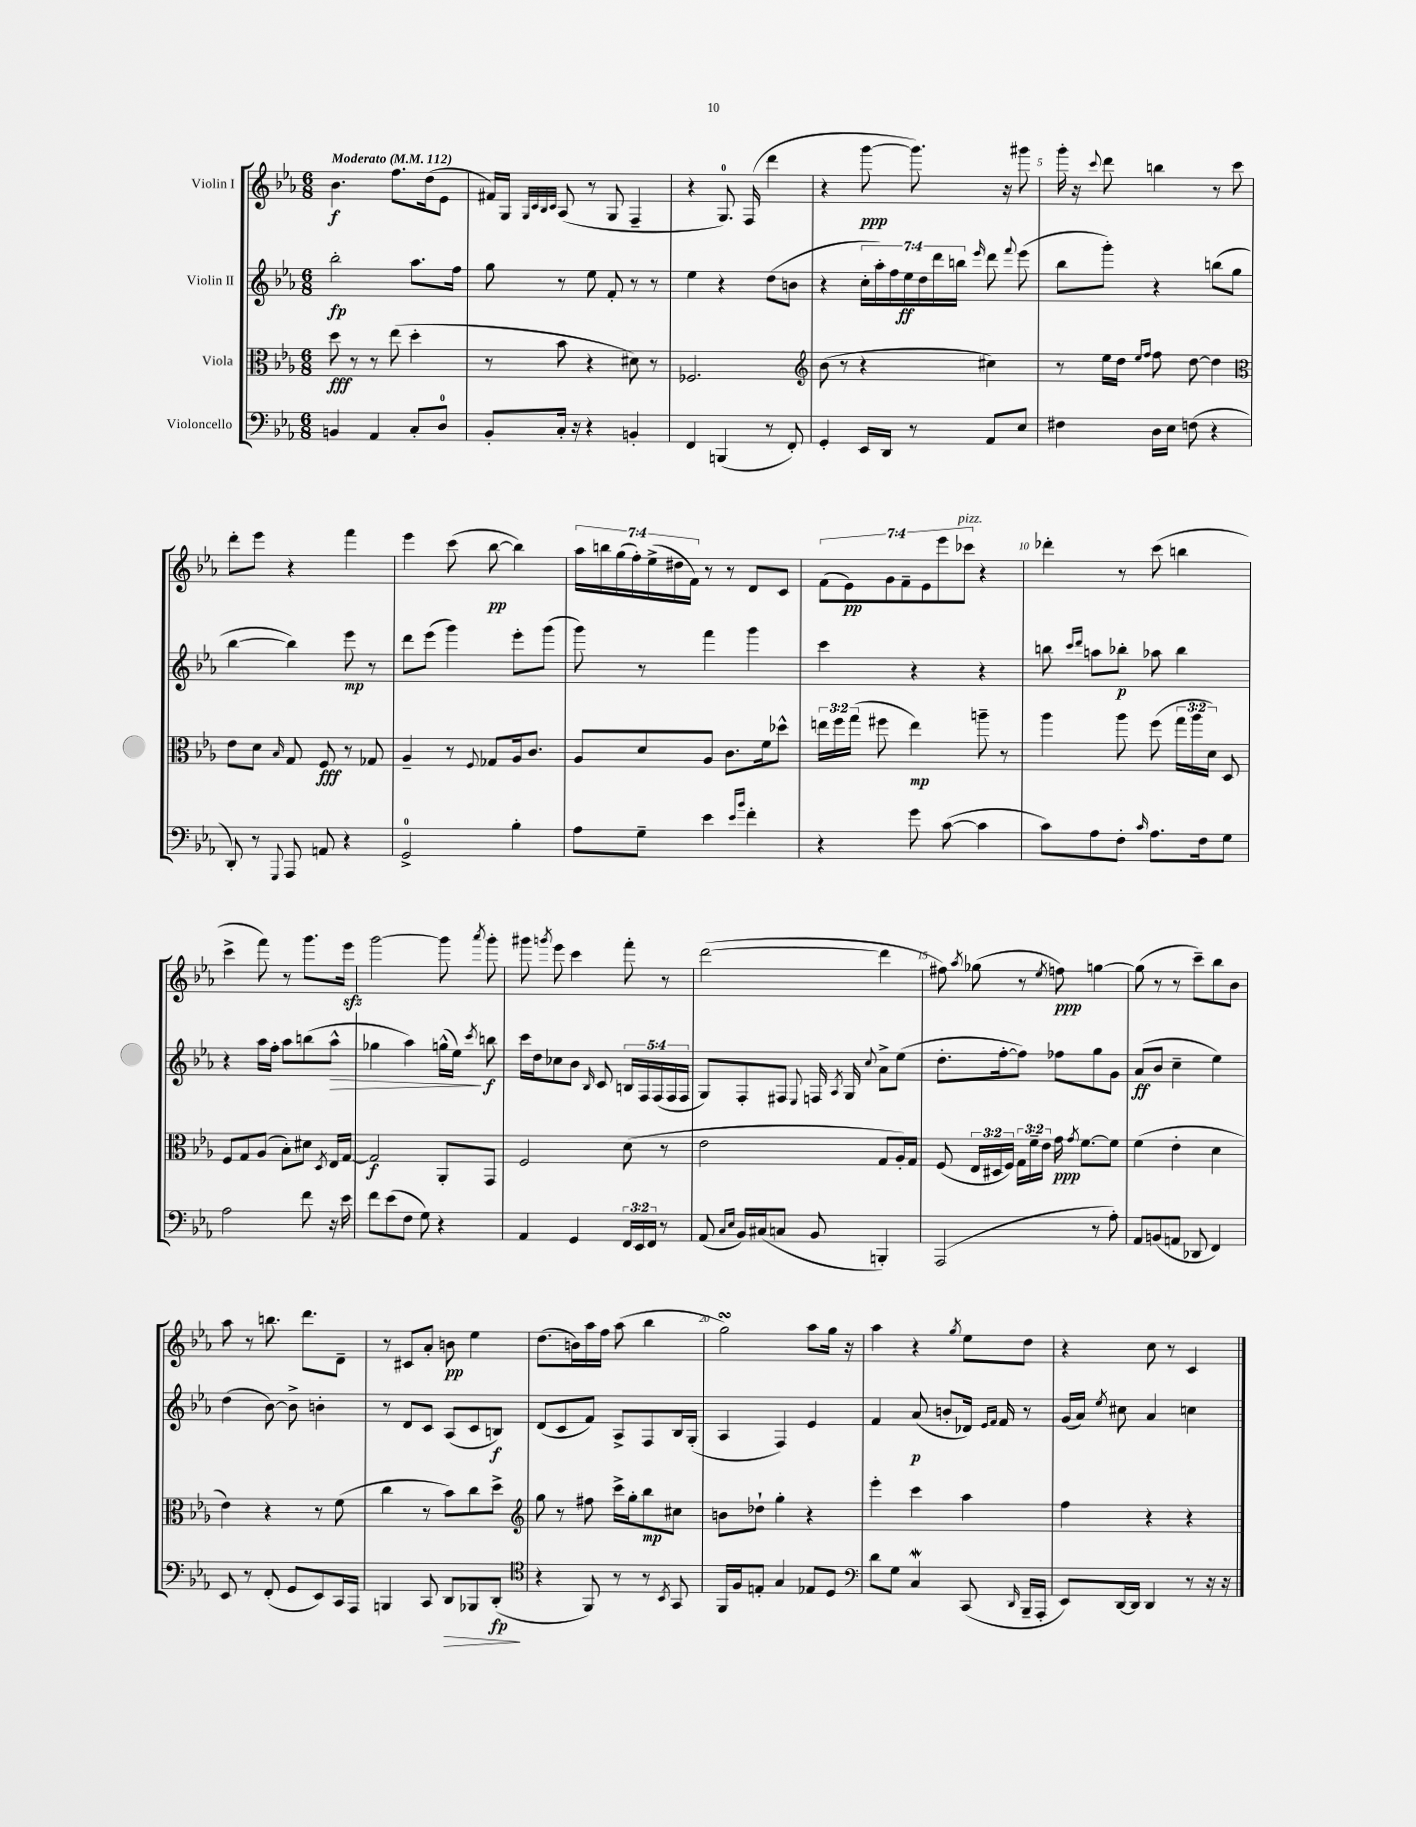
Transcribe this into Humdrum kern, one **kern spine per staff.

**kern	**dynam	**kern	**dynam	**kern	**dynam	**kern	**dynam
*part4	*part4	*part3	*part3	*part2	*part2	*part1	*part1
*staff4	*staff4	*staff3	*staff3	*staff2	*staff2	*staff1	*staff1
*I"Violoncello	*	*I"Viola	*	*I"Violin II	*	*I"Violin I	*
*clefF4	*	*clefC3	*	*clefG2	*	*clefG2	*
*k[b-e-a-]	*	*k[b-e-a-]	*	*k[b-e-a-]	*	*k[b-e-a-]	*
*M6/8	*	*M6/8	*	*M6/8	*	*M6/8	*
*MM112	*	*MM112	*	*MM112	*	*MM112	*
=1	=1	=1	=1	=1	=1	=1	=1
!	!	!	!	!	!	!LO:TX:a:B:t=Moderato	!
4BBn/	.	8dd\	fff	2bb-'\	fp	4.b-\	f
.	.	8r	.	.	.	.	.
4AA-/	.	8r	.	.	.	.	.
.	.	(8ee-\	.	.	.	8.ff\L	.
8C'/L	.	4dd'\	.	8.aa-\L	.	.	.
.	.	.	.	.	.	(16dd\k	.
8D/J	.	.	.	.	.	8e-\J	.
.	.	.	.	16ff\Jk	.	.	.
=2	=2	=2	=2	=2	=2	=2	=2
8BB-'/L	.	8r	.	8gg\	.	16f#X/LL)	.
.	.	.	.	.	.	16G/JJ	.
.	.	.	.	.	.	32qqG/LLL	.
.	.	.	.	.	.	32qqc/	.
.	.	.	.	.	.	32qqB-/	.
.	.	.	.	.	.	32qqc/JJJ	.
16C'/Jk	.	8b-\	.	8r	.	(8A-/	.
16r	.	.	.	.	.	.	.
4r	.	4r	.	8ee-\	.	8r	.
.	.	.	.	8f'/	.	8G/	.
4BBn'/	.	8d#X\)	.	8r	.	4F~/	.
.	.	8r	.	8r	.	.	.
=3	=3	=3	=3	=3	=3	=3	=3
4FF/	.	2.F-X/	.	4ee-\	.	4r	.
(4BBBn/	.	.	.	4r	.	8.G/)	.
.	.	.	.	.	.	(16F/	.
8r	.	.	.	(8dd\L	.	4ddd\	.
8FF'/)	.	.	.	8bn\J	.	.	.
=4	=4	=4	=4	=4	=4	=4	=4
*	*	*clefG2	*	*	*	*	*
4GG'/	.	(8b-\	.	4r	.	4r	.
.	.	8r	.	.	.	.	.
16EE-/LL	.	4r	.	28cc'\LL	.	[8ggg\	ppp
.	.	.	.	28aa-'\)	.	.	.
16DD/JJ	.	.	.	.	.	.	.
.	.	.	.	28ff\	.	.	.
.	.	.	.	28ee-\	ff	.	.
8r	.	.	.	.	.	8.ggg\])	.
.	.	.	.	28dd\	.	.	.
.	.	.	.	28ddd\	.	.	.
.	.	.	.	28bbn\JJ	.	.	.
.	.	.	.	16qqeee-/	.	.	.
8AA-/L	.	4cc#X\)	.	8ddd\	.	.	.
.	.	.	.	.	.	16r	.
.	.	.	.	8qqfff/	.	.	.
8E-/J	.	.	.	(8eee-\	.	8ggg#X\	.
=5	=5	=5	=5	=5	=5	=5	=5
4F#X\	.	8r	.	8bb-\L	.	16ggg'\	.
.	.	.	.	.	.	16r	.
.	.	.	.	.	.	8qqccc/	.
.	.	16ee-\LL	.	8ggg'\J)	.	8ddd\	.
.	.	16dd\JJ	.	.	.	.	.
.	.	16qqee-/LL	.	.	.	.	.
.	.	16qqff/JJ	.	.	.	.	.
16D\LL	.	8ff\	.	4r	.	4bbn\	.
16E-\JJ	.	.	.	.	.	.	.
(8Fn\	.	[8dd\	.	.	.	.	.
4r	.	4dd\]	.	(8bbn\L	.	8r	.
.	.	.	.	8gg\J	.	8ccc\	.
!!LO:LB:g=z
=6	=6	=6	=6	=6	=6	=6	=6
*	*	*clefC3	*	*	*	*	*
8DD'/)	.	8e-\L	.	[4bb-\	.	8ddd'\L	.
8r	.	8d\J	.	.	.	8eee-\J	.
8qqGGG/	.	16qqB-/	.	.	.	.	.
8AAA-/	.	8G/	.	4bb-\])	.	4r	.
8AAn/	.	8F/	fff	.	.	.	.
4r	.	8r	.	8eee-\	mp	4fff\	.
.	.	8G-X/	.	8r	.	.	.
=7	=7	=7	=7	=7	=7	=7	=7
2GG^/	.	4A-~/	.	8ddd\L	.	4eee-\	.
.	.	.	.	(8eee-\J	.	.	.
.	.	8r	.	4ggg\)	.	(8ccc\	.
.	.	8qqF/	.	.	.	.	.
.	.	8G-X/L	.	.	.	[8bb-\	pp
4B-'\	.	16A-/k	.	8eee-'\L	.	4bb-\])	.
.	.	8.c/J	.	.	.	.	.
.	.	.	.	(8ggg\J	.	.	.
=8	=8	=8	=8	=8	=8	=8	=8
8A-\L	.	8A-/L	.	8ggg\)	.	28aa-\LL	.
.	.	.	.	.	.	28bbn\	.
.	.	.	.	.	.	(28gg\	.
.	.	.	.	.	.	28ff'\)	.
8G~\J	.	8d/	.	8r	.	.	.
.	.	.	.	.	.	(28ee-^\	.
.	.	.	.	.	.	28dd#X\	.
.	.	.	.	.	.	28f\JJ)	.
4e-\	.	8A-/J	.	4fff\	.	8r	.
.	.	8.c\L	.	.	.	8r	.
16qqe-/LL	.	.	.	.	.	.	.
16qqb-/JJ	.	.	.	.	.	.	.
4f'\	.	.	.	4ggg\	.	8d/L	.
.	.	16f\k	.	.	.	.	.
.	.	8dd-X^^\J	.	.	.	8c/J	.
=9	=9	=9	=9	=9	=9	=9	=9
4r	.	24een\LL	.	4ccc\	.	(14f\L	.
.	.	24ff\	.	.	.	.	.
.	.	.	.	.	.	14e-\)	pp
.	.	(24gg\JJ	.	.	.	.	.
.	.	8ff#X\	.	.	.	.	.
.	.	.	.	.	.	14g\	.
.	.	.	.	.	.	14f~\	.
8g\	.	4ee\)	mp	4r	.	.	.
.	.	.	.	.	.	14e-\	.
.	.	.	.	.	.	14eee-\	.
([8c\	.	.	.	.	.	.	.
!	!	!	!	!	!	!LO:TX:a:i:t=pizz.	!
.	.	.	.	.	.	14ccc-X\J	.
4c\]	.	8aan~\	.	4r	.	4r	.
.	.	8r	.	.	.	.	.
=10	=10	=10	=10	=10	=10	=10	=10
8c\L)	.	4aa-\	.	8bbn\	.	4ddd-X'\	.
.	.	.	.	16qqccc/LL	.	.	.
.	.	.	.	16qqddd/JJ	.	.	.
8A-\	.	.	.	8aan\L	.	.	.
8F'\J	.	8aa-\	.	8bb-X'\J	p	8r	.
16qqc/	.	.	.	.	.	.	.
8.A-\L	.	(8ff\	.	8aa-X\	.	(8ccc\	.
.	.	24gg\LL	.	4bb-\	.	4bbn\	.
.	.	24aa-\	.	.	.	.	.
16F\k	.	.	.	.	.	.	.
.	.	24d\JJ)	.	.	.	.	.
8G\J	.	8D/	.	.	.	.	.
!!LO:LB:g=z
=11	=11	=11	=11	=11	=11	=11	=11
2A-\	.	8F/L	.	4r	.	4ccc^\	.
.	.	8G/	.	.	.	.	.
.	.	(8A-/J	.	16aa-\LL	.	8fff\)	.
.	.	.	.	16ff'\JJ	.	.	.
.	.	8B-'\L)	.	8aa-\L	.	8r	.
8f\	.	8d#X\J	.	(8bbn\	.	8.ggg\L	.
.	.	8qD/	.	.	.	.	.
!	!	!	!	!	!LO:HP:b	!	!
16r	.	16E-/LL	.	8aa-^^\J	>	.	.
16e-\	.	[16G/JJ	.	.	.	16eee-zz\Jk	.
=12	=12	=12	=12	=12	=12	=12	=12
8f\L	.	2G/]	f	4gg-X\	.	[2ggg\	.
(8e-\	.	.	.	.	.	.	.
8F\J	.	.	.	4aa-\)	.	.	.
8G\)	.	.	.	.	.	.	.
4r	.	8AA-'/L	.	(16ggn^^\LL	.	8ggg\]	.
.	.	.	.	16ee-\JJ)	.	.	.
.	.	.	.	8qccc/	.	8qaaa-/	.
.	.	8GG/J	.	8bbn\	] f	8ggg'\	.
=13	=13	=13	=13	=13	=13	=13	=13
4AA-/	.	2F/	.	16ccc\LL	.	8ggg#X\	.
.	.	.	.	16dd\J	.	.	.
.	.	.	.	.	.	8qgggn/	.
.	.	.	.	8cc-X\	.	8eee-\	.
4GG/	.	.	.	8b-\J	.	4ccc\	.
.	.	.	.	16qqB-/	.	.	.
.	.	.	.	8c/	.	.	.
24FF/LL	.	(8d\	.	20Bn/LL	.	8fff'\	.
24EE-/	.	.	.	.	.	.	.
.	.	.	.	20F/	.	.	.
24FF/JJ	.	.	.	.	.	.	.
.	.	.	.	(20F/	.	.	.
8r	.	8r	.	.	.	8r	.
.	.	.	.	20F/	.	.	.
.	.	.	.	20F/JJ	.	.	.
=14	=14	=14	=14	=14	=14	=14	=14
(8AA-/	.	2e-\	.	8G/L)	.	([2ddd\	.
16qqC/LL	.	.	.	.	.	.	.
16qqE-/JJ	.	.	.	.	.	.	.
16BB-/LL)	.	.	.	8F'/	.	.	.
(16C#X/J	.	.	.	.	.	.	.
8Cn/J	.	.	.	8F#X/J	.	.	.
.	.	.	.	8qqE-/	.	.	.
8BB-/	.	.	.	16Fn/	.	.	.
.	.	.	.	8qA-/	.	.	.
.	.	.	.	16G/	.	.	.
.	.	.	.	8qqcc/	.	.	.
4BBBn'/)	.	8G/L	.	8a-^\L	.	4ddd\]	.
.	.	16A-'/L)	.	(8ee-\J	.	.	.
.	.	16G/JJ	.	.	.	.	.
=15	=15	=15	=15	=15	=15	=15	=15
(2AAA-/	.	(8F/	.	8.dd'\L	.	8ff#X\)	.
.	.	.	.	.	.	8qaa-/	.
.	.	24E-/LL	.	.	.	(8gg-X\	.
.	.	24D#X/	.	.	.	.	.
.	.	.	.	[16ff'\k	.	.	.
.	.	24F/JJ)	.	.	.	.	.
.	.	24G\LL	.	8ff\J])	.	8r	.
.	.	24f~\	.	.	.	.	.
.	.	24e-\JJ	.	.	.	.	.
.	.	.	.	.	.	8qee-/	.
.	.	16g\	ppp	8ff-X\L	.	8ffn\)	ppp
.	.	8qg/	.	.	.	.	.
.	.	[8.f\L	.	.	.	.	.
8r	.	.	.	8gg\	.	[4ggn\	.
8A-'\)	.	8f\J]	.	8g\J	.	.	.
=16	=16	=16	=16	=16	=16	=16	=16
8AA-/L	.	(4f\	.	(8a-/L	ff	(8gg\]	.
(8BBn/	.	.	.	8b-/J	.	8r	.
8AAn/J	.	4e-'\	.	4cc~\	.	8r	.
8DD-X/	.	.	.	.	.	8ccc~\L)	.
4FF/)	.	4d\	.	4ee-\)	.	8bb-\	.
.	.	.	.	.	.	8b-\J	.
!!LO:LB:g=z
=17	=17	=17	=17	=17	=17	=17	=17
8EE-/	.	4e-\)	.	(4dd\	.	8aa-\	.
8r	.	.	.	.	.	8r	.
(8FF'/	.	4r	.	[8b-\)	.	8.bbn\	.
8GG/L	.	.	.	8b-^\]	.	.	.
.	.	.	.	.	.	8.ddd\L	.
8EE-/)	.	8r	.	4bn'\	.	.	.
16CC/L	.	(8f\	.	.	.	8d~\J	.
16AAA-/JJ	.	.	.	.	.	.	.
=18	=18	=18	=18	=18	=18	=18	=18
4BBBn/	.	4cc\	.	8r	.	8r	.
.	.	.	.	8d/L	.	8c#X/L	.
8CC/	.	8r	.	8c/J	.	8a-'/J	.
!	!LO:HP:b	!	!	!	!	!	!
8DD/L	>	8b-\L)	.	(8A-/L	.	8bn\	pp
8BBB-X/	.	8cc\	.	8c/	.	4ee-\	.
(8DD'/J	fp	8dd^\J	.	8Bn/J)	f	.	.
.	]	.	.	.	.	.	.
=19	=19	=19	=19	=19	=19	=19	=19
*clefC4	*	*clefG2	*	*	*	*	*
4r	.	8gg\	.	(8d/L	.	(8.dd\L	.
.	.	8r	.	8c/	.	.	.
.	.	.	.	.	.	16bn\L)	.
8FF/)	.	8ff#X\	.	8f/J)	.	16aa-\	.
.	.	.	.	.	.	16ff\JJ	.
8r	.	16ccc^\LL	.	8A-^/L	.	(8aa-\	.
.	.	16gg'\J	.	.	.	.	.
8r	.	8bb-\	mp	8F/	.	4bb-\	.
8qBB-/	.	.	.	.	.	.	.
8GG/	.	8cc#X\J	.	16B-/L	.	.	.
.	.	.	.	(16G'/JJ	.	.	.
=20	=20	=20	=20	=20	=20	=20	=20
16FF/LL	.	8bn\L	.	4A-/	.	2ggsSsS\)	.
16F/J	.	.	.	.	.	.	.
8En'/J	.	8dd-X`\J	.	.	.	.	.
4G/	.	4gg'\	.	4F/)	.	.	.
8E-X/L	.	4r	.	4e-/	.	8aa-\L	.
8D/J	.	.	.	.	.	16gg\Jk	.
.	.	.	.	.	.	16r	.
=21	=21	=21	=21	=21	=21	=21	=21
*clefF4	*	*	*	*	*	*	*
8d\L	.	4eee-'\	.	4f/	.	4aa-\	.
8G\J	.	.	.	.	.	.	.
4CW/	.	4ccc\	.	(8a-/	p	4r	.
.	.	.	.	8bn'/L	.	.	.
.	.	.	.	.	.	8qgg/	.
(8CC/	.	4aa-\	.	16d-X/Jk)	.	8ee-\L	.
.	.	.	.	16qqe-/LL	.	.	.
.	.	.	.	16qqf/JJ	.	.	.
.	.	.	.	16f/	.	.	.
16qqDD/	.	.	.	.	.	.	.
16BBB-~/LL	.	.	.	8r	.	8dd\J	.
16AAA-'/JJ	.	.	.	.	.	.	.
=22	=22	=22	=22	=22	=22	=22	=22
8EE-/L)	.	4ff\	.	(16g/LL	.	4r	.
.	.	.	.	16a-/JJ)	.	.	.
.	.	.	.	8qee-/	.	.	.
[16DD/L	.	.	.	8cc#X\	.	.	.
16DD/JJ]	.	.	.	.	.	.	.
4DD/	.	4r	.	4a-/	.	8cc\	.
.	.	.	.	.	.	8r	.
8r	.	4r	.	4ccn\	.	4c/	.
16r	.	.	.	.	.	.	.
16r	.	.	.	.	.	.	.
==	==	==	==	==	==	==	==
*-	*-	*-	*-	*-	*-	*-	*-
